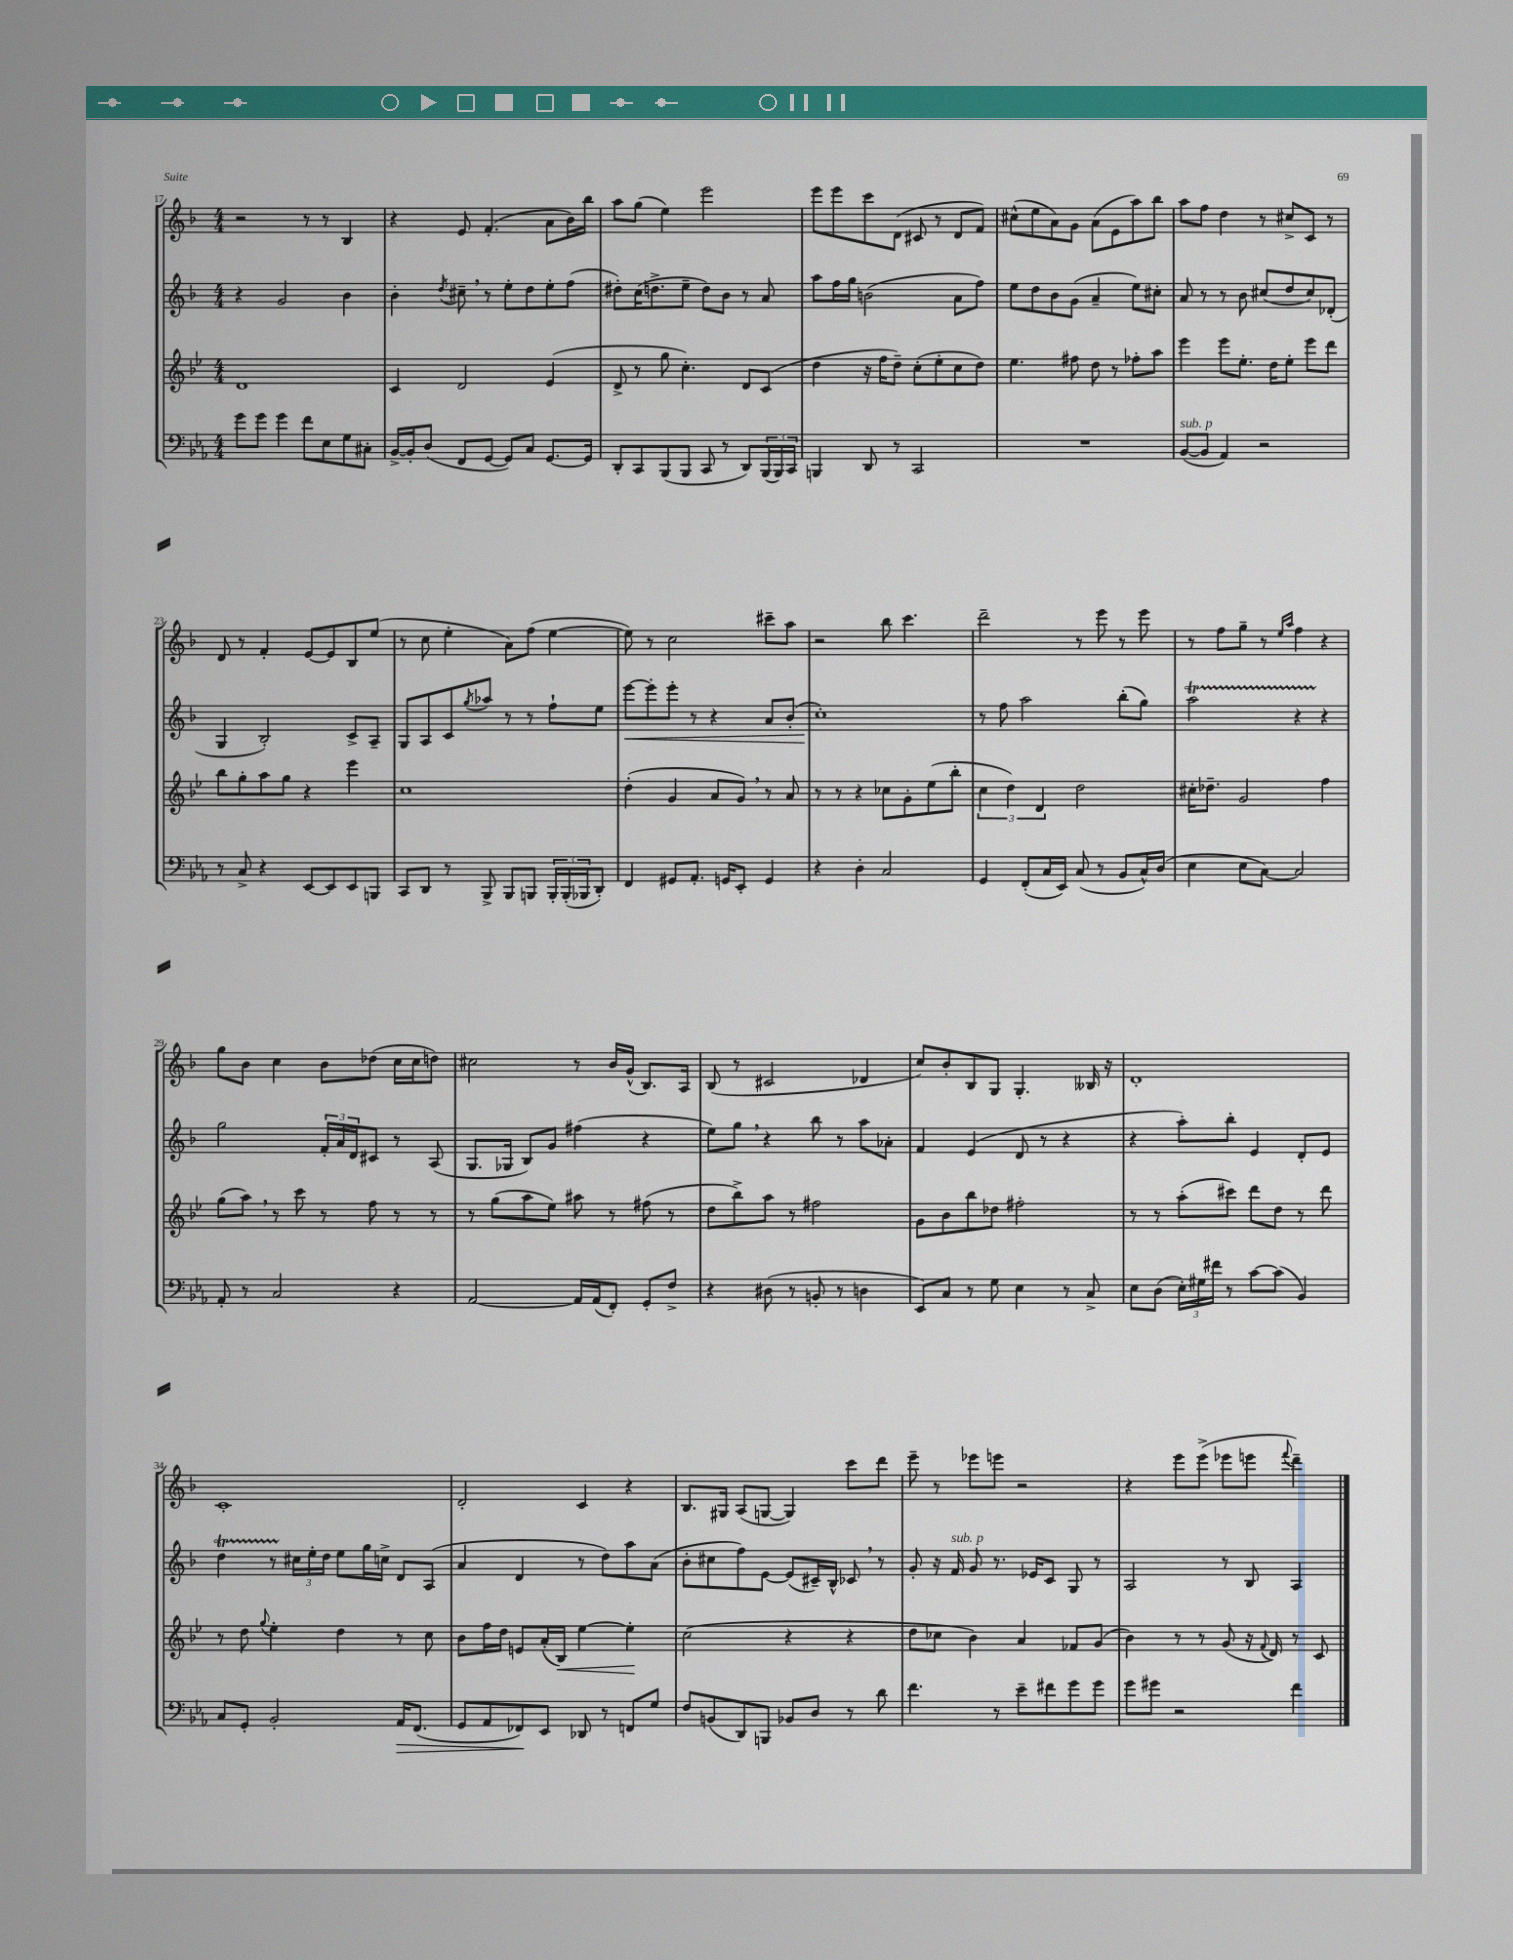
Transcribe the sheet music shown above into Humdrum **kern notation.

**kern	**kern	**kern	**kern
*staff4	*staff3	*staff2	*staff1
*clefF4	*clefG2	*clefG2	*clefG2
*k[b-e-a-]	*k[b-e-]	*k[b-]	*k[b-]
*M4/4	*M4/4	*M4/4	*M4/4
8g\L	1d	4r	2r
8g\J	.	.	.
4g\	.	2g/	.
8f\L	.	.	8r
8E-\	.	.	8r
8G\	.	4b-\	4B-/
8C#'\J	.	.	.
=	=	=	=
[16BB-^/LL	4c/	4b-'\	4r
16BB-'/]J	.	.	.
(8D/J	.	.	.
.	.	8qdd/	.
8FF/L	2d/	8cc#~\	8e/
[8GG/J	.	8r	(4.f'/
8GG/]L)	.	8ee'\L	.
8C/J	.	8dd\	.
[8.GG/L	(4e-/	8ee'\	8a\L
.	.	(8ff\J	16b-\L)
16GG/]Jk	.	.	16bb-\JJ
=	=	=	=
8DD'/L	8d^/	8dd#'\L)	8aa\L
8CC/	8r	(16cc\K	(8gg\J
.	.	8.dd^\	.
(8BBB-/	8gg\	.	4ee\)
8BBB-/J	4.cc'\)	8ee~\J	.
8CC/	.	8dd\L)	2eee\
8r	.	8b-\J	.
8DD/L)	8d/L	8r	.
(24BBB-/L	(8c/J	8a/	.
24BBB-/)	.	.	.
24CC/JJ	.	.	.
=	=	=	=
4BBB/	4dd\	8aa\L	8eee\L
.	.	16ff\L	8eee\
.	.	16gg\JJ	.
8DD/	16r	(2b\	8ccc\
.	16ff\LK	.	.
8r	8dd~\J)	.	(8d\J
2CC/	(8cc'\L	.	8c#/
.	8ee-'\	.	8r
.	8cc\	8a\L	8d/L
.	8dd\J)	8ff\J)	8f/J)
=	=	=	=
1r	4.ee-\	8ee\L	(8cc#^^\L
.	.	8dd\	8ee\
.	.	8b-\	8a\)
.	8ff#\	(8g\J	8g\J
.	8dd\	4a~/	(8a\L
.	8r	.	8e\
.	8ff-'\L	8ee\L)	8aa\)
.	8aa\J	8cc#'\J	8bb-\J
=	=	=	=
([8BB-/L	4eee-\	8a/	8aa\L
8BB-/]J	.	8r	8ff\J
4AA-/)	8eee-\L	8r	4dd\
.	8.ee-'\J	8b-\	.
2r	.	(8cc#/L	8r
.	16dd\LK	.	.
.	8ee-'\J	8dd/	8cc#^/L
.	8eee-\L	8cc#/)	8c/J
.	8ddd\J	(8d-'/J	8r
=	=	=	=
8r	8bb-\L	4G/	8d/
8C^/	8gg'\	.	8r
4r	8aa\	2B-'/)	4f'/
.	8gg\J	.	.
[8EE-/L	4r	.	[8e/L
8EE-/]	.	.	8e/]
8EE-/	4eee-\	8c^/L	8B-/
8BBB/J	.	8A~/J	(8ee/J
=	=	=	=
8CC/L	1cc	8G/L	8r
8DD/J	.	8A/	8cc\
8r	.	8c/	4ee'\
.	.	8qgg/	.
8BBB-^/	.	8aa-/J	.
8BBB-/L	.	8r	8a\L)
8BBB/J	.	8r	(8ff\J
24BBB'/LL	.	8ff`\L	[4ee\
(24BBB'/	.	.	.
24BBB-/J	.	.	.
8DD'/J)	.	8ee\J	.
=	=	=	=
4FF/	(4dd'\	[8eee\L	8ee\])
.	.	8eee'\]	8r
8GG#/L	4g/	8eee'\J	2cc\
8.AA-'/J	.	8r	.
.	8a/L	4r	.
16GG/LK	.	.	.
8EE-'/J	8g/J)	.	.
4GG/	8r	8a/L	8ccc#~\L
.	8a/	(8b-'/J	8aa\J
=	=	=	=
4r	8r	1cc')	2r
.	8r	.	.
4D'\	4r	.	.
2C/	8cc-\L	.	8bb-\
.	8g'\	.	4.ccc\
.	(8ee-\	.	.
.	8bb-'\J	.	.
=	=	=	=
4GG/	6cc\	8r	2ddd~\
.	.	8ff\	.
.	6dd\)	.	.
(8FF'/L	.	2aa\	.
.	6d/	.	.
16C/L	.	.	.
16EE-/JJ)	.	.	.
(8C/	2dd\	.	8r
8r	.	.	8eee\
8BB-/L	.	(8bb-'\L	8r
16C^^/L)	.	8gg\J)	8eee\
(16D/JJ	.	.	.
=	=	=	=
4E-\	16cc#'\LK	2aa\	8r
.	8.dd-~\J	.	.
.	.	.	8ff\L
8E-\L	2g/	.	8gg~\J
[8C\J)	.	.	8r
.	.	.	16qqee/LL
.	.	.	16qqaa/JJ
2C/]	.	4r	4ff\
.	4ff\	4r	4r
=	=	=	=
8AA-'/	(8gg\L	2gg\	8gg\L
8r	8aa\J)	.	8b-\J
2C/	8r	.	4cc\
.	8ccc\	.	.
.	8r	24f'/LL	8b-\L
.	.	24a/	.
.	.	24d/J	.
.	8ff\	8c#/J	(8dd-\J
4r	8r	8r	16cc\LL
.	.	.	16cc\J
.	8r	(8A/	8dd\J)
=	=	=	=
[2AA-/	8r	8.G/L	2cc#\
.	(8gg\L	.	.
.	.	16G-/Jk	.
.	8aa\	8B-/L)	.
.	8ee-\J)	8g/J	.
16AA-/]LL	8aa#\	(4ff#\	8r
(16AA-/J	.	.	.
8FF'/J)	8r	.	16b-/LL
.	.	.	(16g^^/JJ
8GG'/L	(8ff#\	4r	8.B-/L)
8F^/J	8r	.	.
.	.	.	16A/Jk
=	=	=	=
4r	8dd\L	8ee\L)	(8B-/
.	8bb-^\)	8gg\J	8r
(8D#\	8aa\J	4r	2c#/
8r	8r	.	.
8BB'/	2ff#\	8bb-\	.
8r	.	8r	.
4D\	.	8aa\L	4d-/
.	.	8a-'\J	.
=	=	=	=
8EE-/L)	8g\L	4f/	8cc/L)
8C/J	8b-\	.	8b-'/
8r	8bb-\	(4e/	8B-/
8G\	8dd-\J	.	8G/J
4E-\	2ff#'\	8d/	4.G'/
.	.	8r	.
8r	.	4r	.
8C^/	.	.	16B--/
.	.	.	16r
=	=	=	=
8E-\L	8r	4r	1d'
(8D\J	8r	.	.
24E-'\LL)	(8aa'\L	8aa'\L)	.
24G#\	.	.	.
24f#\JJ	.	.	.
8r	8ccc#\J)	8bb-'\J	.
[8c\L	8ddd\L	4e/	.
(8c\]J	8dd\J	.	.
4BB-/)	8r	8d'/L	.
.	8ddd\	8e/J	.
=	=	=	=
8C/L	8r	4dd\	1c'
8GG'/J	8dd\	.	.
.	8qqgg/	.	.
2BB-'/	4ee-'\	8r	.
.	.	24cc#\LL	.
.	.	24ee'\	.
.	.	24dd\JJ	.
.	4dd\	8ee\L	.
.	.	16gg\L	.
.	.	16cc^\JJ	.
16AA-/LK	8r	8d/L	.
(8.FF/J	.	.	.
.	8cc\	(8A/J	.
=	=	=	=
8GG/L	8b-\L	4a/	2d'/
8AA-/	16ff\L	.	.
.	16dd\JJ	.	.
8FF-/)	8e/L	4d/	.
8EE-/J	(16a'/L	.	.
.	16B-/JJ)	.	.
8DD-/	[4ee-\	8r	4c/
8r	.	8dd\L)	.
8FF/L	4ee-'\]	8aa\	4r
8G/J	.	(8a\J	.
=	=	=	=
8F/L	(2cc\	8b-'\L	8.B-/L
(8BB/	.	8cc#\	.
.	.	.	16G#/Jk
8DD/)	.	8ff\)	(8A/L
8BBB/J	.	[8e\J	[8G/J
8BB-/L	4r	(8e/]L	4G/])
8D/J	.	16c#~/L)	.
.	.	16B-^^/JJ	.
8r	4r	8c-/	8ccc\L
8d\	.	8r	8ddd\J
=	=	=	=
4.f\	8dd\L	8g'/	8eee~\
.	8cc-\J	16r	8r
.	.	16f/	.
.	4b-\)	8g/	8eee-\L
8r	.	8.r	8eee\J
8e-~\L	4a/	.	2r
.	.	16e-/LK	.
8f#\	.	8c/J	.
8g\	8f-/L	8G/	.
8g\J	(8g/J	8r	.
=	=	=	=
8g\L	4b-\)	2A/	4r
8g#\J	.	.	.
2r	8r	.	8eee\L
.	8r	.	(8eee^\J
.	(8g/	8r	8eee-\L
.	16r	8B-/	8eee\J
.	8qqf/	.	.
.	16d/)	.	.
.	.	.	8qqfff/
4f\	8r	4A/	4ddd~\)
.	8c/	.	.
==	==	==	==
*-	*-	*-	*-
